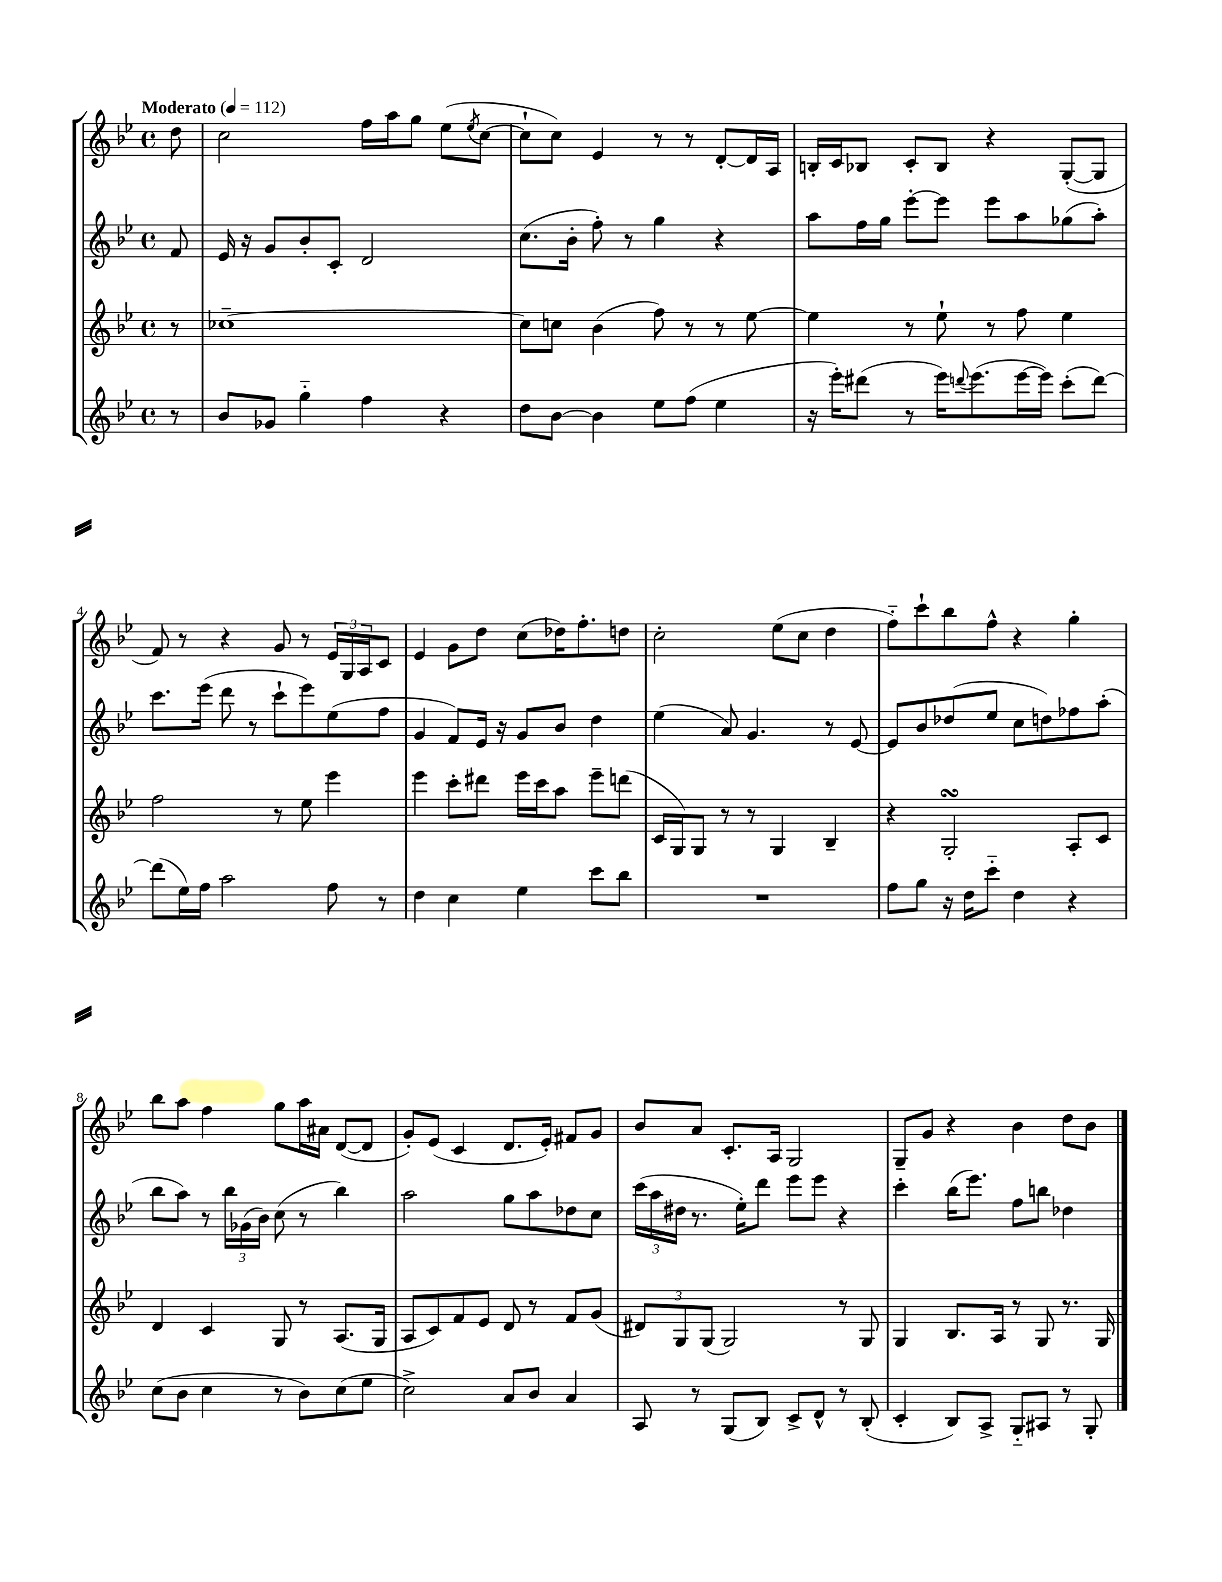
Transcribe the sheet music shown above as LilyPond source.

<<
\new StaffGroup <<
\new Staff = "s0" {
    \clef treble \key bes \major \defaultTimeSignature \time 4/4 \partial 8 \tempo "Moderato" 4 = 112
    d''8 |
    c''2 f''16 a''16 g''8 ees''8( \acciaccatura { ees''8 } c''8~ |
    c''8-! c''8) ees'4 r8 r8 d'8~-. d'16 a16 |
    b16-. c'16 bes8 c'8-. bes8 r4 g8~-.( g8 |
    f'8) r8 r4 g'8 r8 \tuplet 3/2 { ees'16 g16 a16 } c'8 |
    ees'4 g'8 d''8 c''8( des''16) f''8.-. d''8 |
    c''2-. ees''8( c''8 d''4 |
    f''8-_) c'''8-! bes''8 f''8-^ r4 g''4-. |
    bes''8 a''8 f''4 g''8 a''16 ais'16 d'8~( d'8 |
    g'8-.) ees'8( c'4 d'8. ees'16-.) fis'8 g'8 |
    bes'8 a'8 c'8.-. a16 g2 |
    g8-- g'8 r4 bes'4 d''8 bes'8 \bar "|." |
}
\new Staff = "s1" {
    \clef treble \key bes \major \defaultTimeSignature \time 4/4 \partial 8
    f'8 |
    ees'16 r16 g'8 bes'8-. c'8-. d'2 |
    c''8.( bes'16-. f''8-.) r8 g''4 r4 |
    a''8 f''16 g''16 ees'''8~-. ees'''8 ees'''8 a''8 ges''8( a''8-.) |
    c'''8. ees'''16( d'''8 r8 c'''8-! ees'''8) ees''8( f''8 |
    g'4 f'8) ees'16 r16 g'8 bes'8 d''4 |
    ees''4( a'8) g'4. r8 ees'8~ |
    ees'8 bes'8 des''8( ees''8 c''8 d''8) fes''8 a''8-.( |
    bes''8 a''8) r8 \tuplet 3/2 { bes''16 ges'16( bes'16) } c''8( r8 bes''4) |
    a''2 g''8 a''8 des''8 c''8 |
    \tuplet 3/2 { c'''16( a''16 dis''16 } r8. ees''16-.) d'''8 ees'''8 ees'''8 r4 |
    c'''4-. bes''16( ees'''8.) f''8 b''8 des''4 \bar "|." |
}
\new Staff = "s2" {
    \clef treble \key bes \major \defaultTimeSignature \time 4/4 \partial 8
    r8 |
    ces''1~-- |
    ces''8 c''8 bes'4( f''8) r8 r8 ees''8~ |
    ees''4 r8 ees''8-! r8 f''8 ees''4 |
    f''2 r8 ees''8 ees'''4 |
    ees'''4 c'''8-. dis'''8 ees'''16 c'''16 a''8 ees'''8-- d'''8( |
    c'16 g16) g8 r8 r8 g4 bes4-- |
    r4 g2-.\turn a8-. c'8 |
    d'4 c'4 g8 r8 a8.( g16 |
    a8 c'8) f'8 ees'8 d'8 r8 f'8 g'8( |
    \tuplet 3/2 { dis'8) g8 g8( } g2) r8 g8 |
    g4 bes8. a16 r8 g8 r8. g16 \bar "|." |
}
\new Staff = "s3" {
    \clef treble \key bes \major \defaultTimeSignature \time 4/4 \partial 8
    r8 |
    bes'8 ges'8 g''4-_ f''4 r4 |
    d''8 bes'8~ bes'4 ees''8 f''8( ees''4 |
    r16 ees'''16-.) dis'''8( r8 ees'''16) \appoggiatura { d'''8 } ees'''8.( ees'''16~ ees'''16) c'''8-.( d'''8~) |
    d'''8( ees''16) f''16 a''2 f''8 r8 |
    d''4 c''4 ees''4 c'''8 bes''8 |
    R1 |
    f''8 g''8 r16 d''16 c'''8-_ d''4 r4 |
    c''8( bes'8 c''4 r8 bes'8) c''8( ees''8 |
    c''2->) a'8 bes'8 a'4 |
    a8 r8 g8( bes8) c'8-> d'8-^ r8 bes8-.( |
    c'4-. bes8) a8-> g8-_ ais8 r8 g8-. \bar "|." |
}
>>
>>
